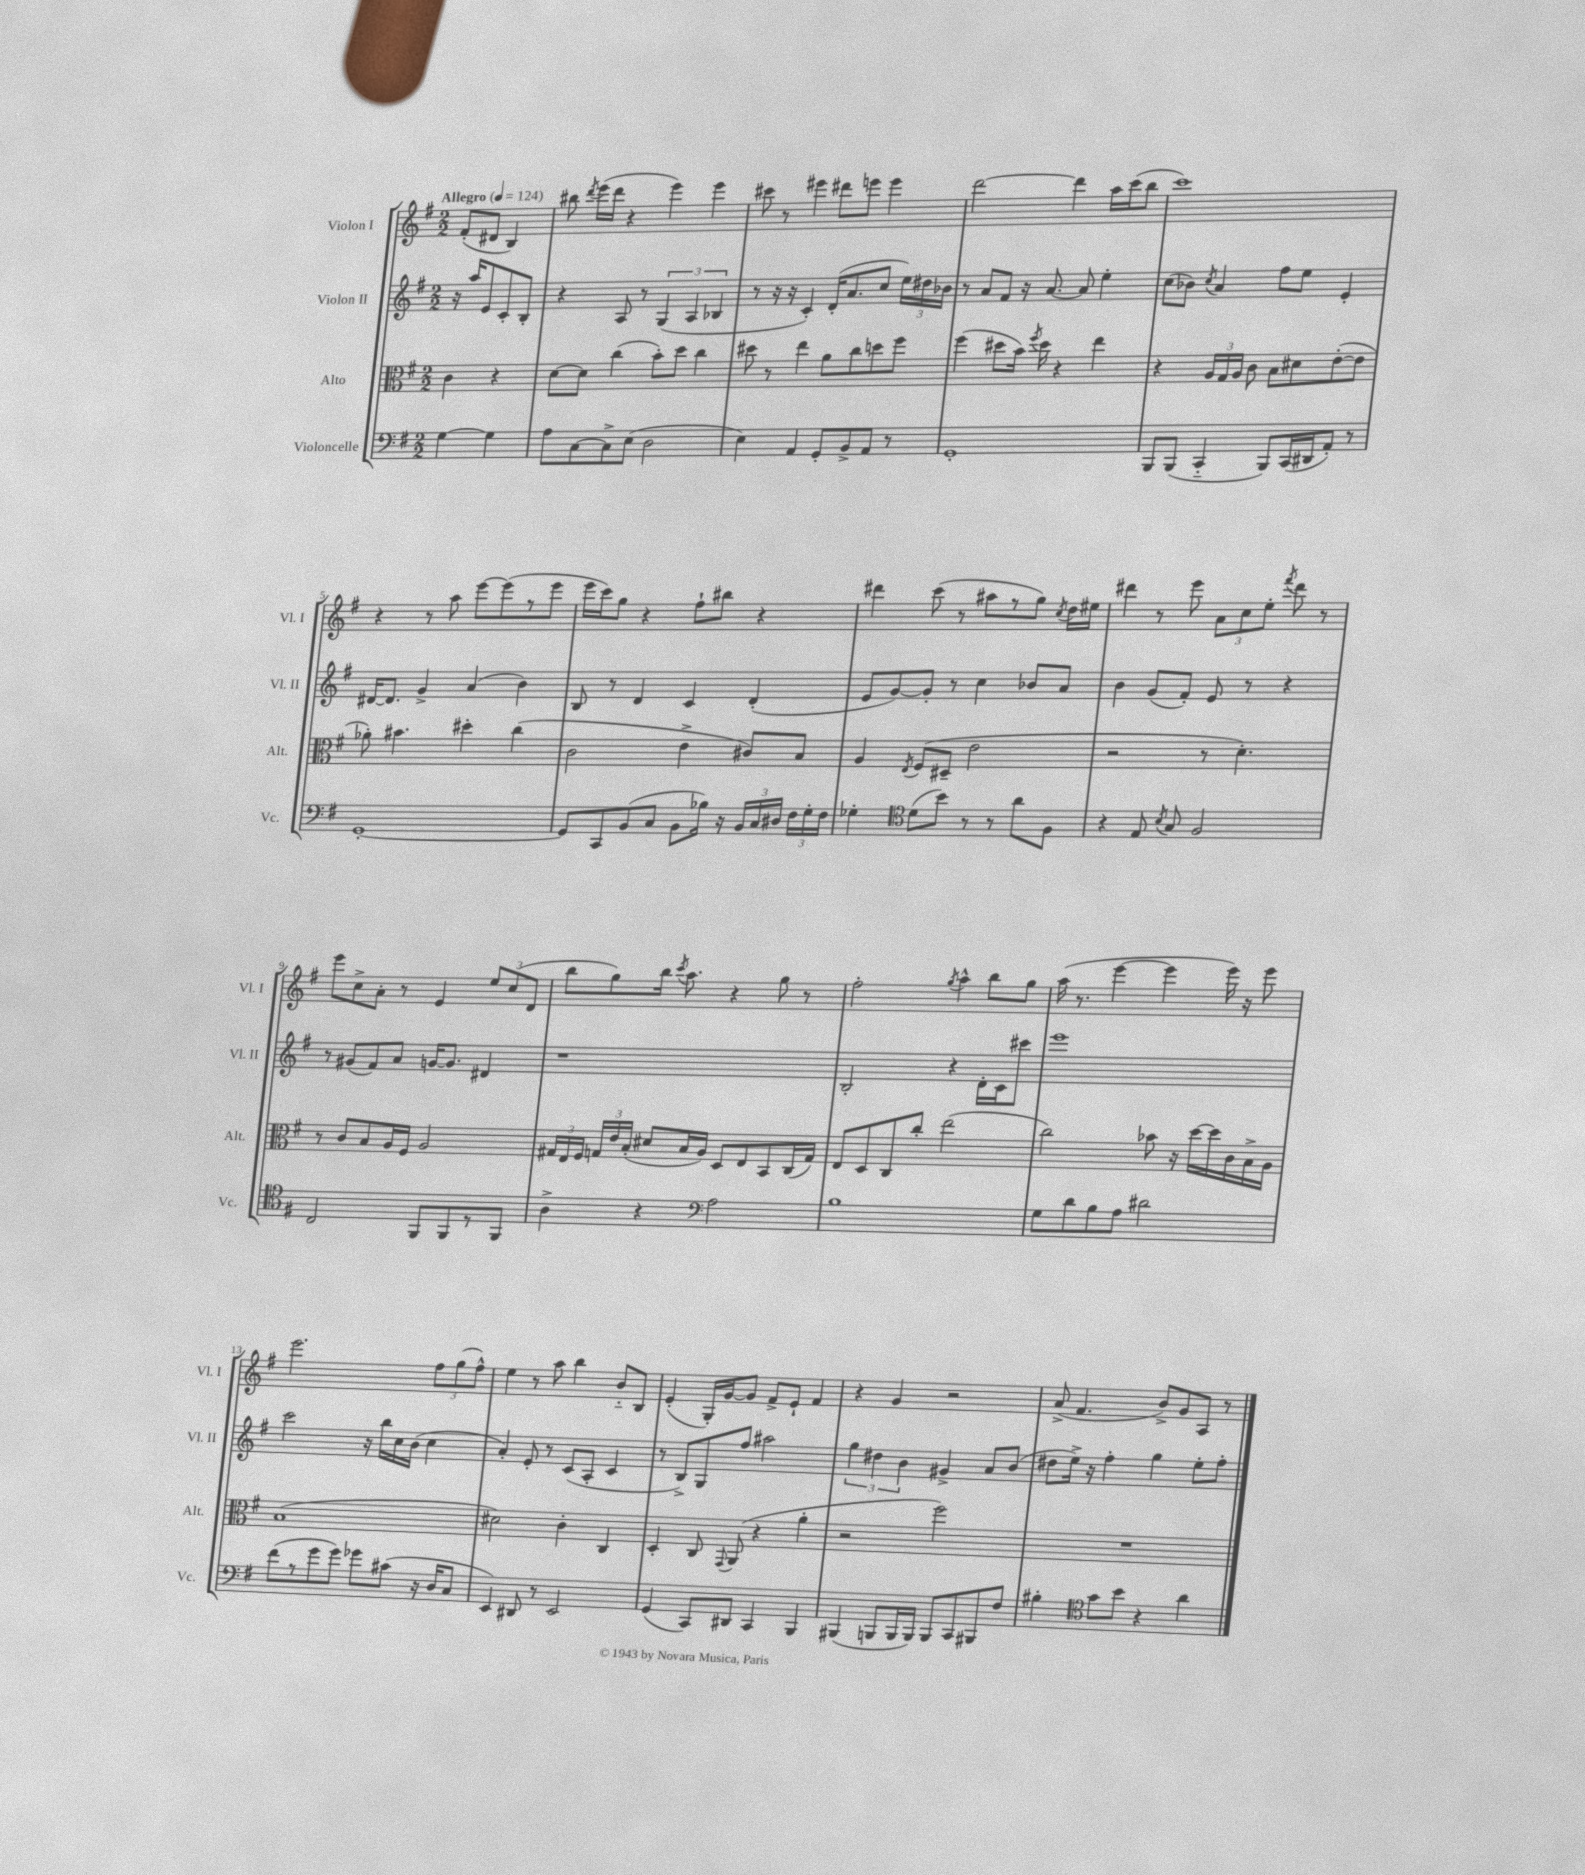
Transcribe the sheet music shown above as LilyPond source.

<<
\new StaffGroup <<
\new Staff = "s0" \with { instrumentName = "Violon I" shortInstrumentName = "Vl. I" } {
    \clef treble \key g \major \numericTimeSignature \time 2/2 \partial 2 \tempo "Allegro" 4 = 124
    \autoBeamOff fis'8[-.( dis'8] b4) |
    bis''8 \acciaccatura { d'''8 } e'''16[( d'''16] r4 e'''4) e'''4 |
    cis'''8 r8 eis'''4 dis'''8[ e'''8] e'''4 |
    d'''2~ d'''4 a''16[ c'''16( b''8] |
    c'''1) |
    r4 r8 a''8 e'''8[~ e'''8( r8 e'''8] |
    e'''16[ c'''16) g''8] r4 fis''8[-! bis''8] r4 |
    dis'''4 c'''8( r8 ais''8[ r8 g''8]) \acciaccatura { c''8 } d''16[ eis''16] |
    dis'''4 r8 e'''8 \tuplet 3/2 { a'8[ c''8 e''8]-. } \acciaccatura { fis'''8 } dis'''8 r8 |
    e'''8[ c''8-> a'8]-. r8 e'4 \tuplet 3/2 { e''8[ c''8( d'8] } |
    b''8[ g''8) b''16] \acciaccatura { c'''8 } a''8. r4 g''8 r8 |
    fis''2-. \acciaccatura { g''8 } a''4-^ b''8[ g''8] |
    a''16( r8. e'''4~ e'''4 e'''16) r16 e'''8 |
    e'''2. \tuplet 3/2 { fis''8[ g''8( fis''8]-^) } |
    e''4 r8 a''8 b''4 b'8[-_ b8] |
    e'4-.( g16[-.) g'16~ g'8] fis'8[-> e'8]-! fis'4 |
    r4 g'4 r2 |
    a'8->( fis'4. b'8[->) g'8 a8] r8 \bar "|." |
}
\new Staff = "s1" \with { instrumentName = "Violon II" shortInstrumentName = "Vl. II" } {
    \clef treble \key g \major \numericTimeSignature \time 2/2 \partial 2
    \autoBeamOff r16 a''16[ e'8 c'8-. b8]-. |
    r4 a8 r8 \tuplet 3/2 { g4( a4 bes4 } |
    r8 r16 r16 c'4-.) d'16[-.( a'8. c''8] \tuplet 3/2 { e''16[) dis''16 bes'16] } |
    r8 a'8[ fis'8] r16 a'8.~ a'8 e''4-. |
    c''8[( bes'8]) \acciaccatura { c''8 } a'4 fis''8[ e''8] e'4-. |
    dis'16[~ dis'8.] g'4-> a'4( b'4) |
    b8 r8 d'4 c'4 d'4-.( |
    e'8[ g'8~) g'8]-. r8 c''4 bes'8[ a'8] |
    b'4 g'8[( fis'8]-.) e'8 r8 r4 |
    r8 gis'8[( fis'8) a'8] g'16[~ g'8.] dis'4 |
    r1 |
    b2-. r4 d'16[-. c'16 cis'''8] |
    e'''1 |
    c'''2 r16 b''16[ c''16 b'16]( c''4 |
    a'4-.) e'8-. r8 c'8[( a8]-. c'4 |
    r8 b8[->) g8 fis''8] ais''2 |
    \tuplet 3/2 { g''4 dis''4 b'4 } gis'4-> a'8[ b'8]( |
    dis''8[ e''16]->) r16 fis''4-. g''4 e''8[-. fis''8]-. \bar "|." |
}
\new Staff = "s2" \with { instrumentName = "Alto" shortInstrumentName = "Alt." } {
    \clef alto \key g \major \numericTimeSignature \time 2/2 \partial 2
    \autoBeamOff c'4 r4 |
    d'8[~ d'8] c''4( b'8[-.) d''8] c''4 |
    dis''8 r8 e''4 a'8[ c''8 d''8 fis''8] |
    fis''4( dis''8[ b'16]) \acciaccatura { fis''8 } dis''16 r4 e''4 |
    r4 \tuplet 3/2 { a16[ g16 a16] } c'8 b8[ dis'8 e'8~-.( e'8] |
    aes'8-.) bis'4. dis''4-. c''4( |
    c'2 e'4-> cis'8[) b8] |
    a4 \acciaccatura { e8 } fis8[( dis8]-- e'2 |
    r2 r8 d'4.-.) |
    r8 c'8[ b8 a16 fis16] a2 |
    \tuplet 3/2 { gis16[ e16 fis16] } \tuplet 3/2 { g16[ e'16 b16]-.( } dis'8[ b16 a16]) d8[ e8 b,8 c16( g16]) |
    e8[ d8 c8 c''8]-. e''2( |
    c''2) bes'8 r16 d''16[~ d''16 c'16 b16-> a16] |
    b1( |
    dis'2) c'4-. c4 |
    d4-. c8 \appoggiatura { g,8 } a,8( r4 a'4-. |
    r2 fis''2) |
    R1 \bar "|." |
}
\new Staff = "s3" \with { instrumentName = "Violoncelle" shortInstrumentName = "Vc." } {
    \clef bass \key g \major \numericTimeSignature \time 2/2 \partial 2
    \autoBeamOff g4~ g4 |
    a8[ c8~ c8-> e8]( d2 |
    e4) a,4 g,8[-. b,8-> a,8] r8 |
    g,1-. |
    b,,8[ b,,8]( c,4-_ b,,8[) c,16( dis,16 a,8]-.) r8 |
    g,1~-. |
    g,8[ c,8 b,8( c8] b,8[ bes16]) r16 \tuplet 3/2 { b,16[ c16 dis16] } \tuplet 3/2 { fis16[ g16-. fis16] } |
    ges4-. \clef tenor d'8[( b'8]) r8 r8 a'8[ fis8] |
    r4 e8 \acciaccatura { b8 } g8 fis2 |
    c2 fis,8[ fis,8 r8 fis,8] |
    a4-> r4 \clef bass a2 |
    b1 |
    g8[ d'8 b8 a8] dis'2 |
    fis'8[( r8 g'8 g'8]) ges'8[ cis'8]( r16 d16[ c8] |
    e,4) dis,8 r8 e,2 |
    g,4( c,8[) dis,8] c,4 b,,4 |
    bis,,4( b,,8[ b,,16 b,,16]) b,,8[ c,8 bis,,8 fis8] |
    bis4-. \clef tenor g'8[ b'8] r4 a'4 \bar "|." |
}
>>
>>
